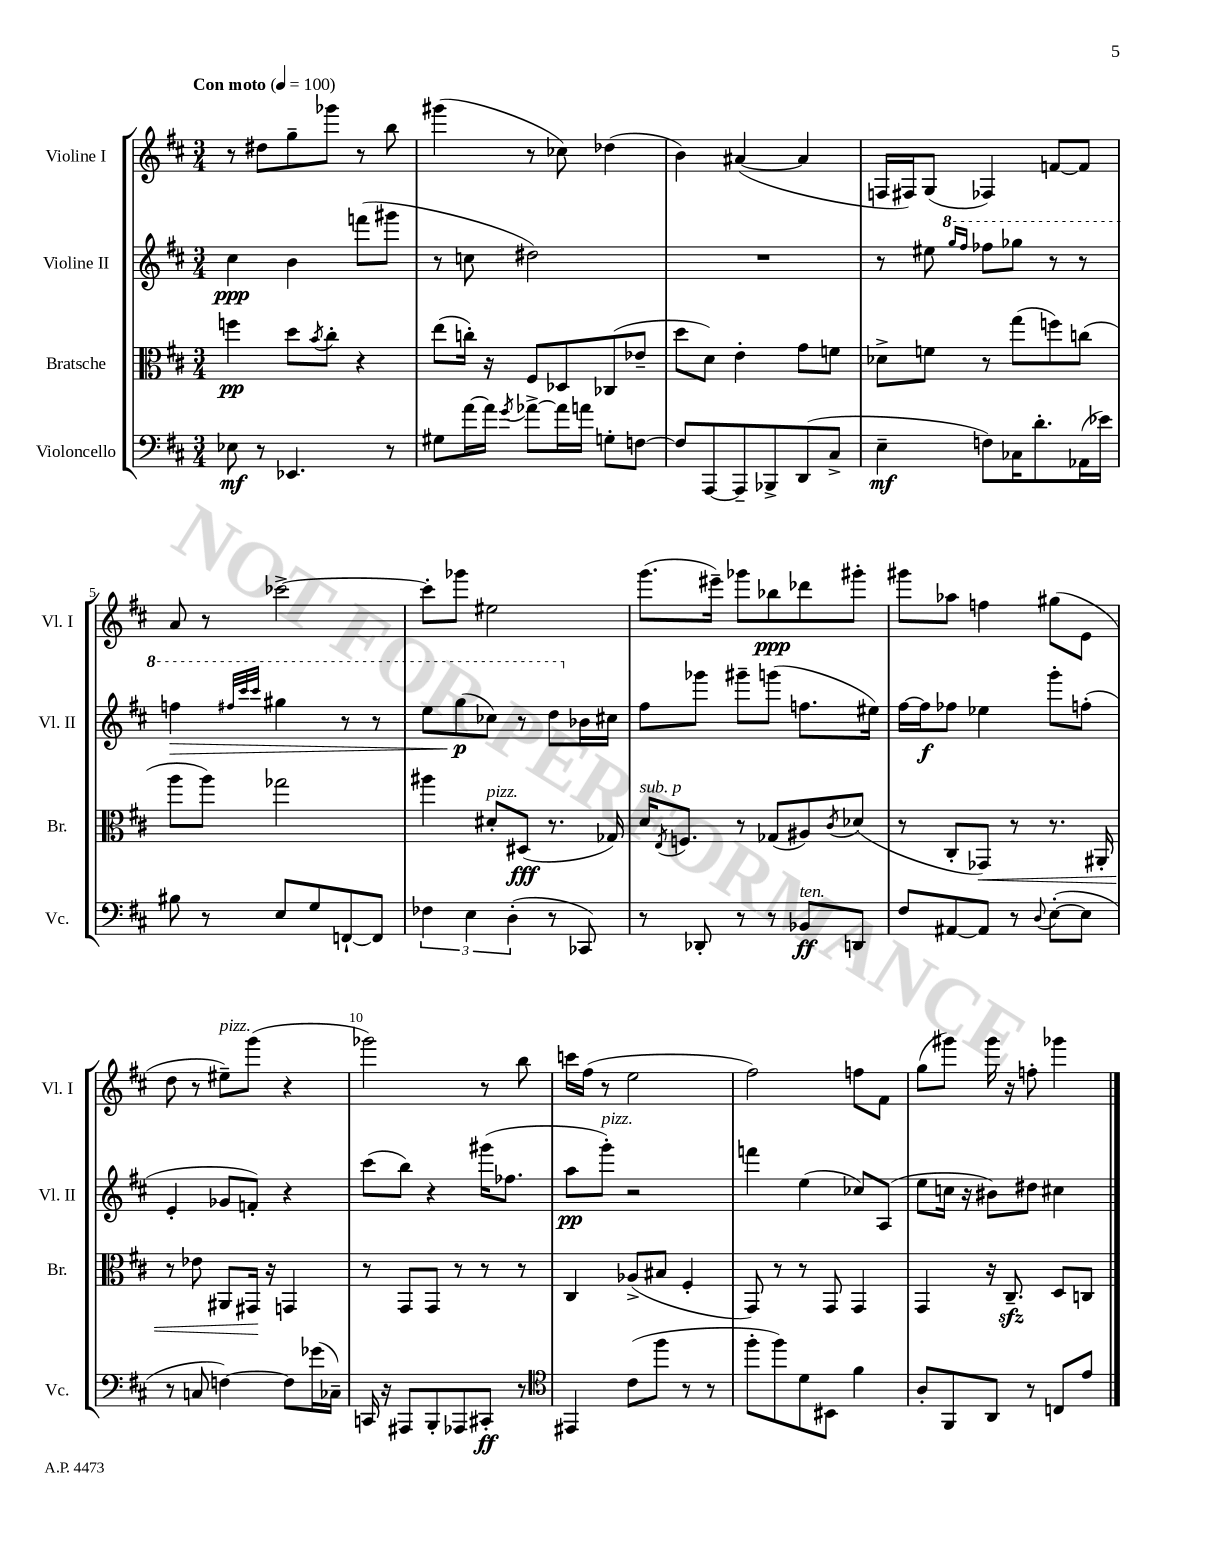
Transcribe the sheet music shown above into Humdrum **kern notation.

**kern	**kern	**kern	**kern
*staff4	*staff3	*staff2	*staff1
*clefF4	*clefC3	*clefG2	*clefG2
*k[f#c#]	*k[f#c#]	*k[f#c#]	*k[f#c#]
*M3/4	*M3/4	*M3/4	*M3/4
*MM100	*MM100	*MM100	*MM100
8E-\	4ff\	4cc#\	8r
8r	.	.	8dd#\L
4.EE-/	8dd\L	4b\	8gg~\
.	8qb/	.	.
.	8cc#'\J	.	8ggg-\J
.	4r	(8fff\L	8r
8r	.	8ggg#\J	8bb\
=	=	=	=
8G#\L	(8ee\L	8r	(4ggg#\
[16a\L	16cc'\Jk)	8cc\	.
16a\]JJ	16r	.	.
8qg/	.	.	.
[8a-^\L	8F#/L	2dd#\)	8r
16a-\]L	8D-/	.	8cc-\)
16a\JJ	.	.	.
8G'\L	(8C-/	.	(4dd-\
[8F\J	8e-~/J	.	.
=	=	=	=
8F/]L	8dd\L	2.r	4b\)
[8AAA/	8d\J)	.	.
8AAA~/]	4e'\	.	([4a#/
8BBB-^/	.	.	.
(8DD/	8g\L	.	4a#/]
8C#^/J	8f\J	.	.
=	=	=	=
4E~\	8d-^\L	8r	16F/LL
.	.	.	16F#/J)
.	8f\J	8ee#\	(8G/J
.	.	16qqggg/LL	.
.	.	16qqfff#/JJ	.
8F\L)	8r	8fff-\L	4F-/)
16C-\K	(8gg\L	8ggg-\J	.
8.d'\	.	.	.
.	8ff\)	8r	[8f/L
(16AA-\L	(8cc\J	8r	8f/]J
16e-\JJ)	.	.	.
=	=	=	=
8B#\	8aa\L	4fff\	8a/
8r	8aa\J)	.	8r
.	.	32qqfff#/LLL	.
.	.	32qqcccc#/	.
.	.	32qqcccc#/JJJ	.
8E/L	2gg-\	4ggg#\	[2ccc-^\
8G/	.	.	.
[8FF`/	.	8r	.
8FF/]J	.	8r	.
=	=	=	=
6F-\	4aa#\	8eee\L	8ccc-'\]L
.	.	(8ggg\	8ggg-\J
6E\	.	.	.
.	8d#'/L	8ccc-\J)	2ee#\
(6D'\	.	.	.
.	(8D#/J	8r	.
8r	8.r	8ddd\L	.
8CC-/)	.	16b-\L	.
.	16G-/)	16cc#\JJ	.
=	=	=	=
8r	16d/LK	8ff#\L	(8.ggg\L
.	8qE/	.	.
.	8.F/J	.	.
8DD-'/	.	8ggg-\J	.
.	.	.	16eee#~\Jk)
8r	8r	8ggg#~\L	8ggg-\L
8r	(8G-/L	(8ggg\J	8bb-\
8BB-/L	8A#/)	8.ff\L	8ddd-\
.	8qc#/	.	.
8DD/J	(8d-/J	.	8ggg#'\J
.	.	16ee#\Jk)	.
=	=	=	=
8F#/L	8r	[16ff#\LL	8ggg#\L
.	.	16ff#\]J	.
[8AA#/	8C#'/L	8ff-\J	8aa-\J
8AA#/]J	8GG-/J)	4ee-\	4ff\
8r	8r	.	.
8qqD/	.	.	.
([8E'\L	8.r	8ggg'\L	(8gg#\L
8E\]J	.	(8ff'\J	8e\J
.	16AA#'/	.	.
=	=	=	=
8r	8r	4e'/	8dd\
8C/	8e-\	.	8r
[4F\)	8AA#/L	8g-/L	8ee#~\L)
.	16GG#/Jk	8f'/J)	(8ggg\J
.	16r	.	.
8F\]L	4GG/	4r	4r
(16g-\L	.	.	.
16C-~\JJ)	.	.	.
=	=	=	=
16CC/	8r	(8ccc#\L	2ggg-\)
16r	.	.	.
8AAA#/L	8GG/L	8bb\J)	.
8BBB'/	8GG/J	4r	.
8AAA-/	8r	.	.
8CC#'/J	8r	(16ggg#\LK	8r
.	.	8.ff-\J	.
8r	8r	.	8bb\
=	=	=	=
*clefC4	*	*	*
4EE#/	4C#/	8aa\L	16ccc\LL
.	.	.	(16ff#\JJ
.	.	8ggg'\J)	8r
(8c#\L	(8A-^/L	2r	2ee\
8ff#\J	8B#/J	.	.
8r	4F#'/	.	.
8r	.	.	.
=	=	=	=
8ff#'\L	8GG/)	4fff\	2ff#\)
8ff#\)	8r	.	.
8d\	8r	(4ee\	.
8BB#\J	8GG/	.	.
4f#\	4GG/	8cc-/L)	8ff\L
.	.	(8A/J	8f#\J
=	=	=	=
8A'/L	4GG/	8ee\L	(8gg\L
8FF#/	.	16cc\Jk	8ggg#\J)
.	.	16r	.
8AA/J	16r	8b#\L)	16ggg#\
.	8.C#~/	.	16r
8r	.	8dd#\J	8ff'\
8C/L	8D/L	4cc#\	4ggg-\
8e/J	8C/J	.	.
==	==	==	==
*-	*-	*-	*-
